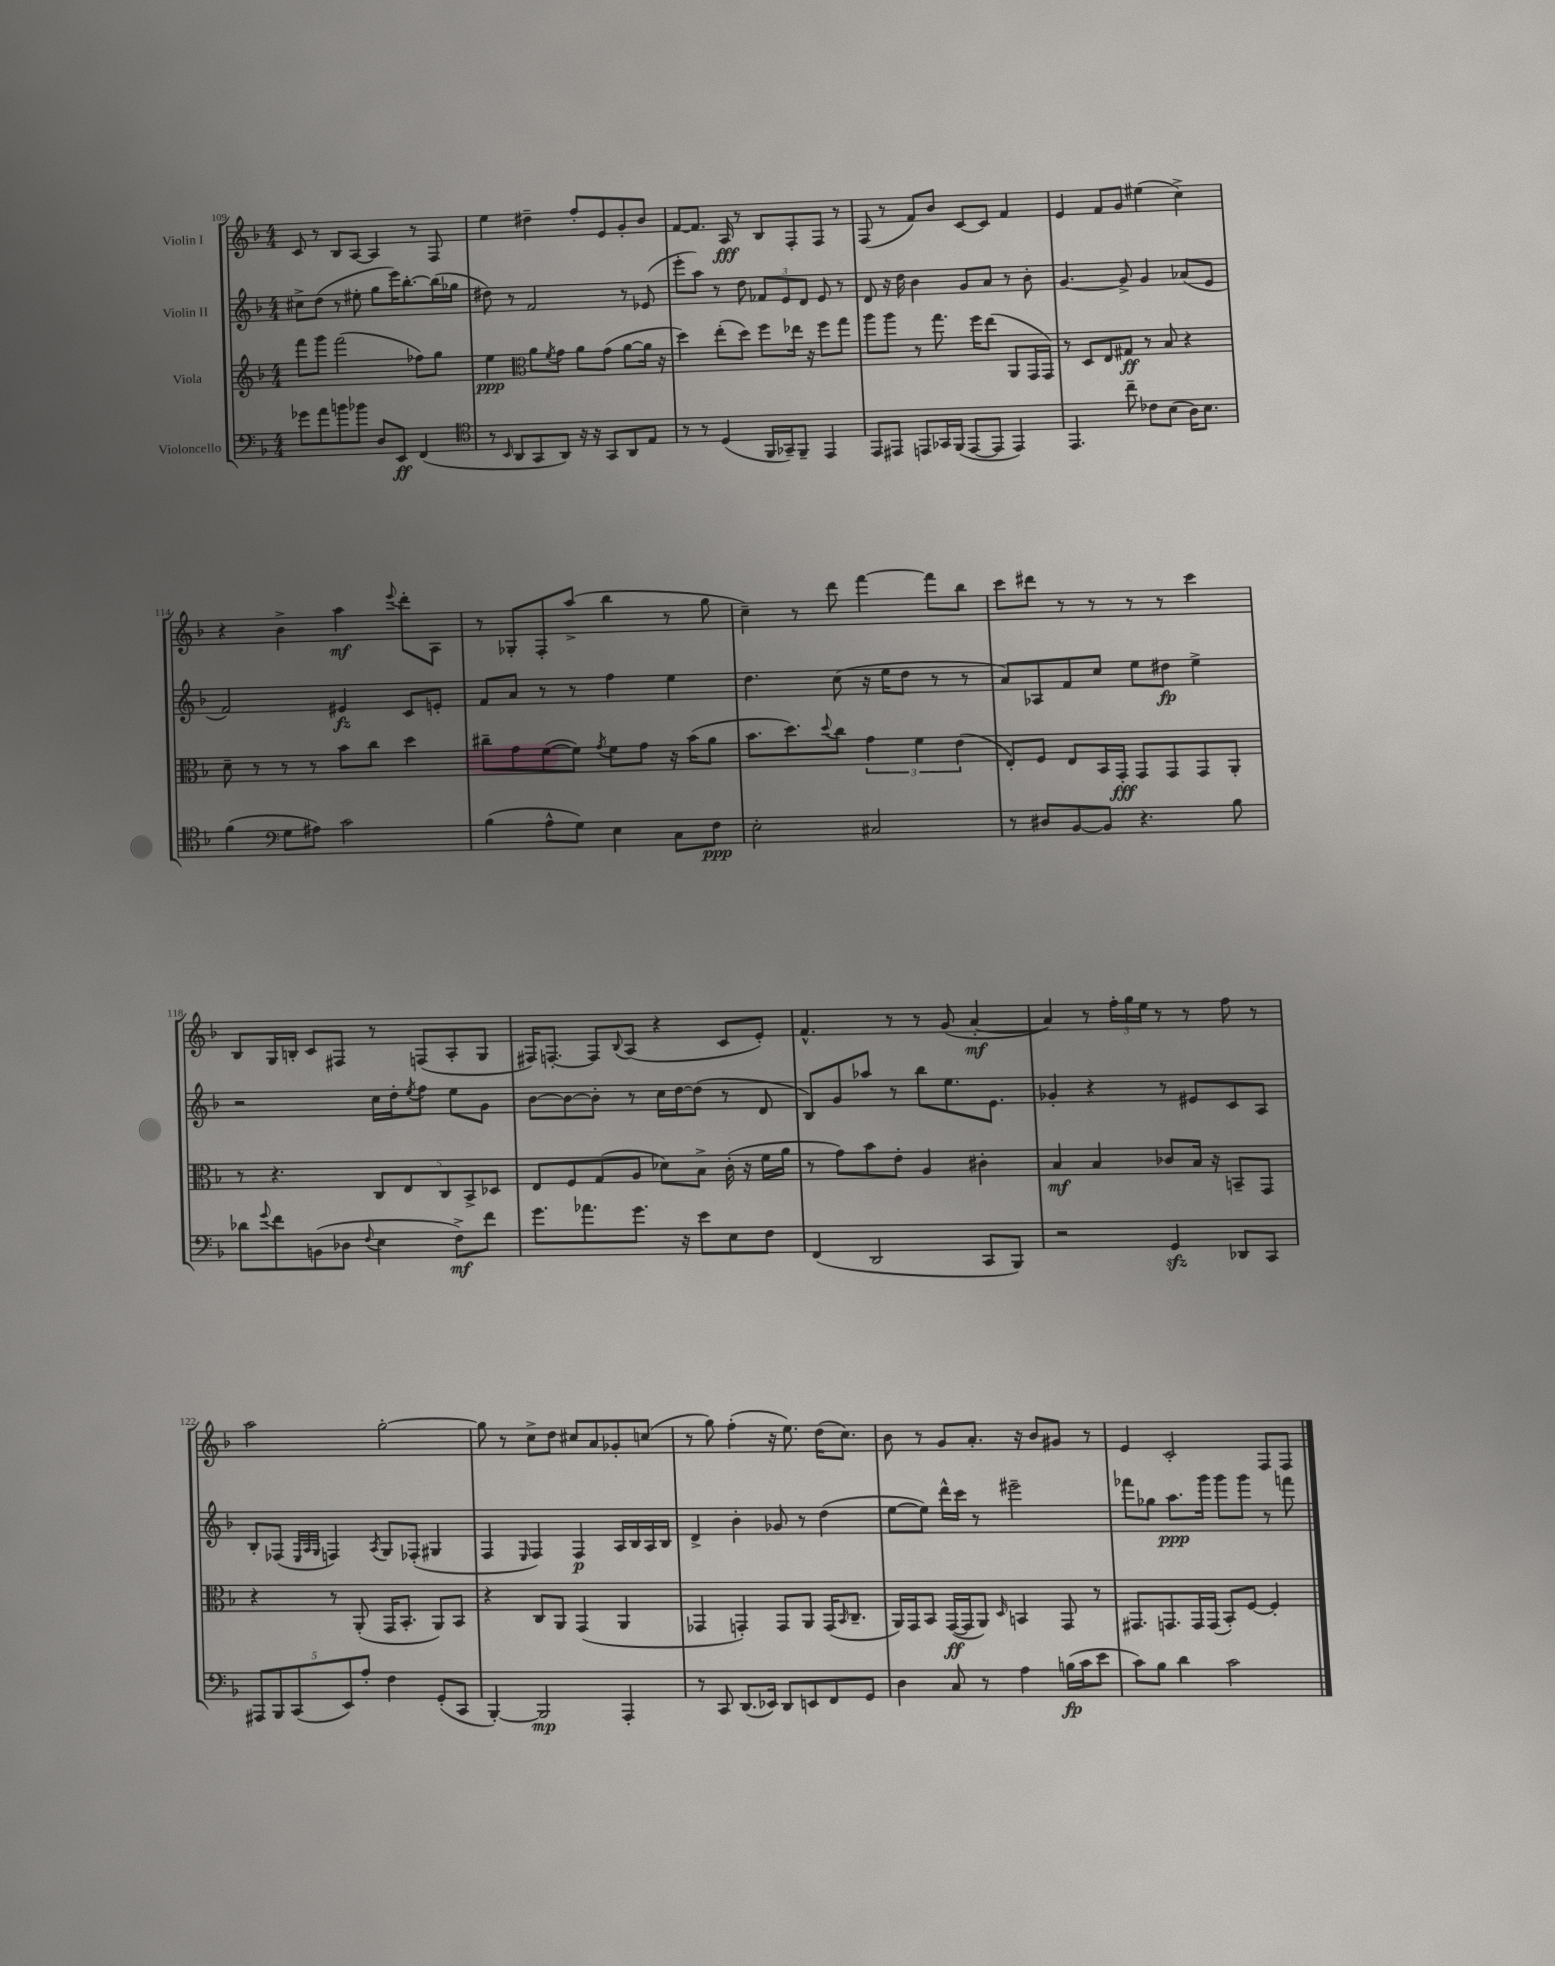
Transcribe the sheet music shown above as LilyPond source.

<<
\new StaffGroup <<
\new Staff = "s0" \with { instrumentName = "Violin I" } {
    \clef treble \key f \major \numericTimeSignature \time 4/4
    c'8 r8 bes8 a8~ a4 r8 f8 |
    e''4 dis''4-- f''8-. e'8 g'8-. bes'8 |
    f'8~ f'8. a16\fff r8 bes8 f8-. f8 r8 |
    f8( r8 f'8) bes'8 c'8~ c'8 f'4 |
    e'4 f'8 g'8 eis''4( c''4->) |
    r4 bes'4-> a''4\mf \appoggiatura { e'''8 } d'''8-. a8 |
    r8 ges8-. f8-. a''8->( bes''4 r8 g''8 |
    c''4--) r8 d'''8 f'''4~ f'''8 bes''8 |
    c'''8 dis'''8 r8 r8 r8 r8 c'''4 |
    bes8 g16 b16-. c'8 fis8 r8 f8( a8-. g8 |
    fis16) f8.~-. f8 \appoggiatura { bes8 } a8( r4 c'8 e'8-.) |
    f'4.-^ r8 r8 g'8( a'4~-.\mf |
    a'4) r8 \tuplet 3/2 { f''16-. g''16 e''16 } r8 r8 f''8 r8 |
    a''2 g''2~-. |
    g''8 r8 c''8-> d''8 cis''8 a'8 ges'8-. c''8( |
    r8 g''8) f''4-.( r16 e''8.) d''16( c''8.) |
    bes'8 r8 g'8 a'8.-. r16 bes'8 gis'8 r8 |
    e'4 c'2-. f8 f8 \bar "|." |
}
\new Staff = "s1" \with { instrumentName = "Violin II" } {
    \clef treble \key f \major \numericTimeSignature \time 4/4
    cis''8-> d''8( r8 eis''8-. g''8 e'''16) bes''8.~-. bes''16( ges''16 |
    dis''8) r8 f'2 r8 ees'8( |
    e'''8-. a''8) r8 d''8 \tuplet 3/2 { fes'8 e'8 d'8 } e'8 r8 |
    d'8 r16 d''16 bes'4 g'8 a'8 r8 bes'8-. |
    g'4.~ g'8-> g'4 aes'8( e'8 |
    f'2) eis'4\fz c'8 e'8-. |
    f'8 a'8 r8 r8 f''4 e''4 |
    d''4. c''8( r16 e''16 d''8 r8 r8 |
    a'8) aes8 f'8 c''8 e''8 dis''8\fp e''4-> |
    r2 c''16 d''16-. \acciaccatura { e''8 } f''8 e''8 g'8 |
    bes'8~ bes'8~ bes'8-. r8 c''16 d''16~ d''8( r8 d'8 |
    bes8) g'8 aes''8 r8 bes''8 e''8. e'8. |
    ges'4-. r4 r8 eis'8 c'8 a8 |
    bes8-. fes8( \grace { e32 a32 g32 } f4) \acciaccatura { a8 } g8 fes8-.( gis4 |
    f4 \grace { e16 } f4) f4\p a16 bes16 a16 bes16 |
    d'4-> bes'4-. ges'8 r8 d''4( |
    e''8~ e''8) d'''16-^ c'''16 r8 eis'''2-- |
    fes'''8 ges''8 a''8.\ppp g'''16 g'''8 g'''8 r8 f'''8 \bar "|." |
}
\new Staff = "s2" \with { instrumentName = "Viola" } {
    \clef treble \key f \major \numericTimeSignature \time 4/4
    f'''8 g'''8 f'''2( fes''8) g''8 |
    e''4\ppp \clef alto a'8 \acciaccatura { f'8 } g'8 a'8 g'8( a'8~ a'16 r16 |
    d''4) e''8-.( d''8) f''8 ees''16 r16 f''8 g''8 |
    a''8 a''8 r8 g''8. f''16 e''8( a,8 g,16 g,16) |
    r8 d8 e8 gis8\ff r8 bes8 r4 |
    d'8-- r8 r8 r8 bes'8 c''8 d''4 |
    cis''8-- g'8 f'8~( f'8) \acciaccatura { g'8 } f'8 g'8 r16 bes'16( a'8 |
    bes'8. d''8.) \appoggiatura { d''8 } c''8 \tuplet 3/2 { g'4 f'4 e'4( } |
    e8-.) f8 e8 bes,16 g,16-.\fff g,8 g,8 g,8 a,8-. |
    r8 r4. \tuplet 5/4 { c8 e8 c8 bes,8-> des8 } |
    e8 f8 g8( a8 des'8) bes8-> c'16-.( r16 f'16 a'16 |
    r8 g'8) bes'8 e'8-. a4 cis'4-. |
    bes4\mf bes4 ces'8 bes16 r16 b,8-- g,8 |
    r4 r8 a,8-.( g,16 bes,8.-. a,8) bes,8 |
    r4 c8 a,8 g,4( a,4 |
    ges,4 g,4-.) g,8 a,8 g,16( \grace { bes,16 } c8.-- |
    a,16) g,16 bes,8 g,16~\ff( g,16 a,8) \grace { d16 } b,4 g,8 r8 |
    gis,8. g,8. g,16 g,16( bes,8-.) f8~ f4-. \bar "|." |
}
\new Staff = "s3" \with { instrumentName = "Violoncello" } {
    \clef bass \key f \major \numericTimeSignature \time 4/4
    ges'8 a'8 b'8 bes'8 d8 e,8\ff f,4( |
    \clef tenor r8 \grace { bes,16 } a,8 g,8 a,8) r16 r16 g,8 a,8 e8 |
    r8 r8 d4( f,16 ges,16--) f,8-- e,4 |
    e,8 eis,8 e,8 ges,16 f,16( e,8~ e,8 e,4) |
    e,4. c''8-- ces'8 bes8( a16) bes8. |
    f'4( \clef bass g8 ais8) c'2 |
    bes4( a8-^ g8) e4 c8 f8\ppp |
    e2-. cis2 |
    r8 dis8 bes,8~ bes,8 r4. bes8 |
    des'8 \appoggiatura { g'8 } f'8 b,8( des8 \appoggiatura { f8 } e4 f8->\mf) f'8 |
    g'8. aes'8. g'8. r16 e'8 e8 f8 |
    f,4( d,2 c,8 bes,,8) |
    r2 g,4\sfz des,8 c,8 |
    \tuplet 5/4 { ais,,8 bes,,8 c,8( e,8) a8-. } f4 g,8-.( c,8 |
    bes,,4~-.) bes,,2\mp a,,4-. |
    r8 c,8 d,8.( ees,16) d,8 e,8 f,8 g,8 |
    d4 c8 r8 a4 b16\fp( c'16 e'8 |
    c'8) bes8 d'4 c'2 \bar "|." |
}
>>
>>
\layout { \context { \Score currentBarNumber = #109 } }
